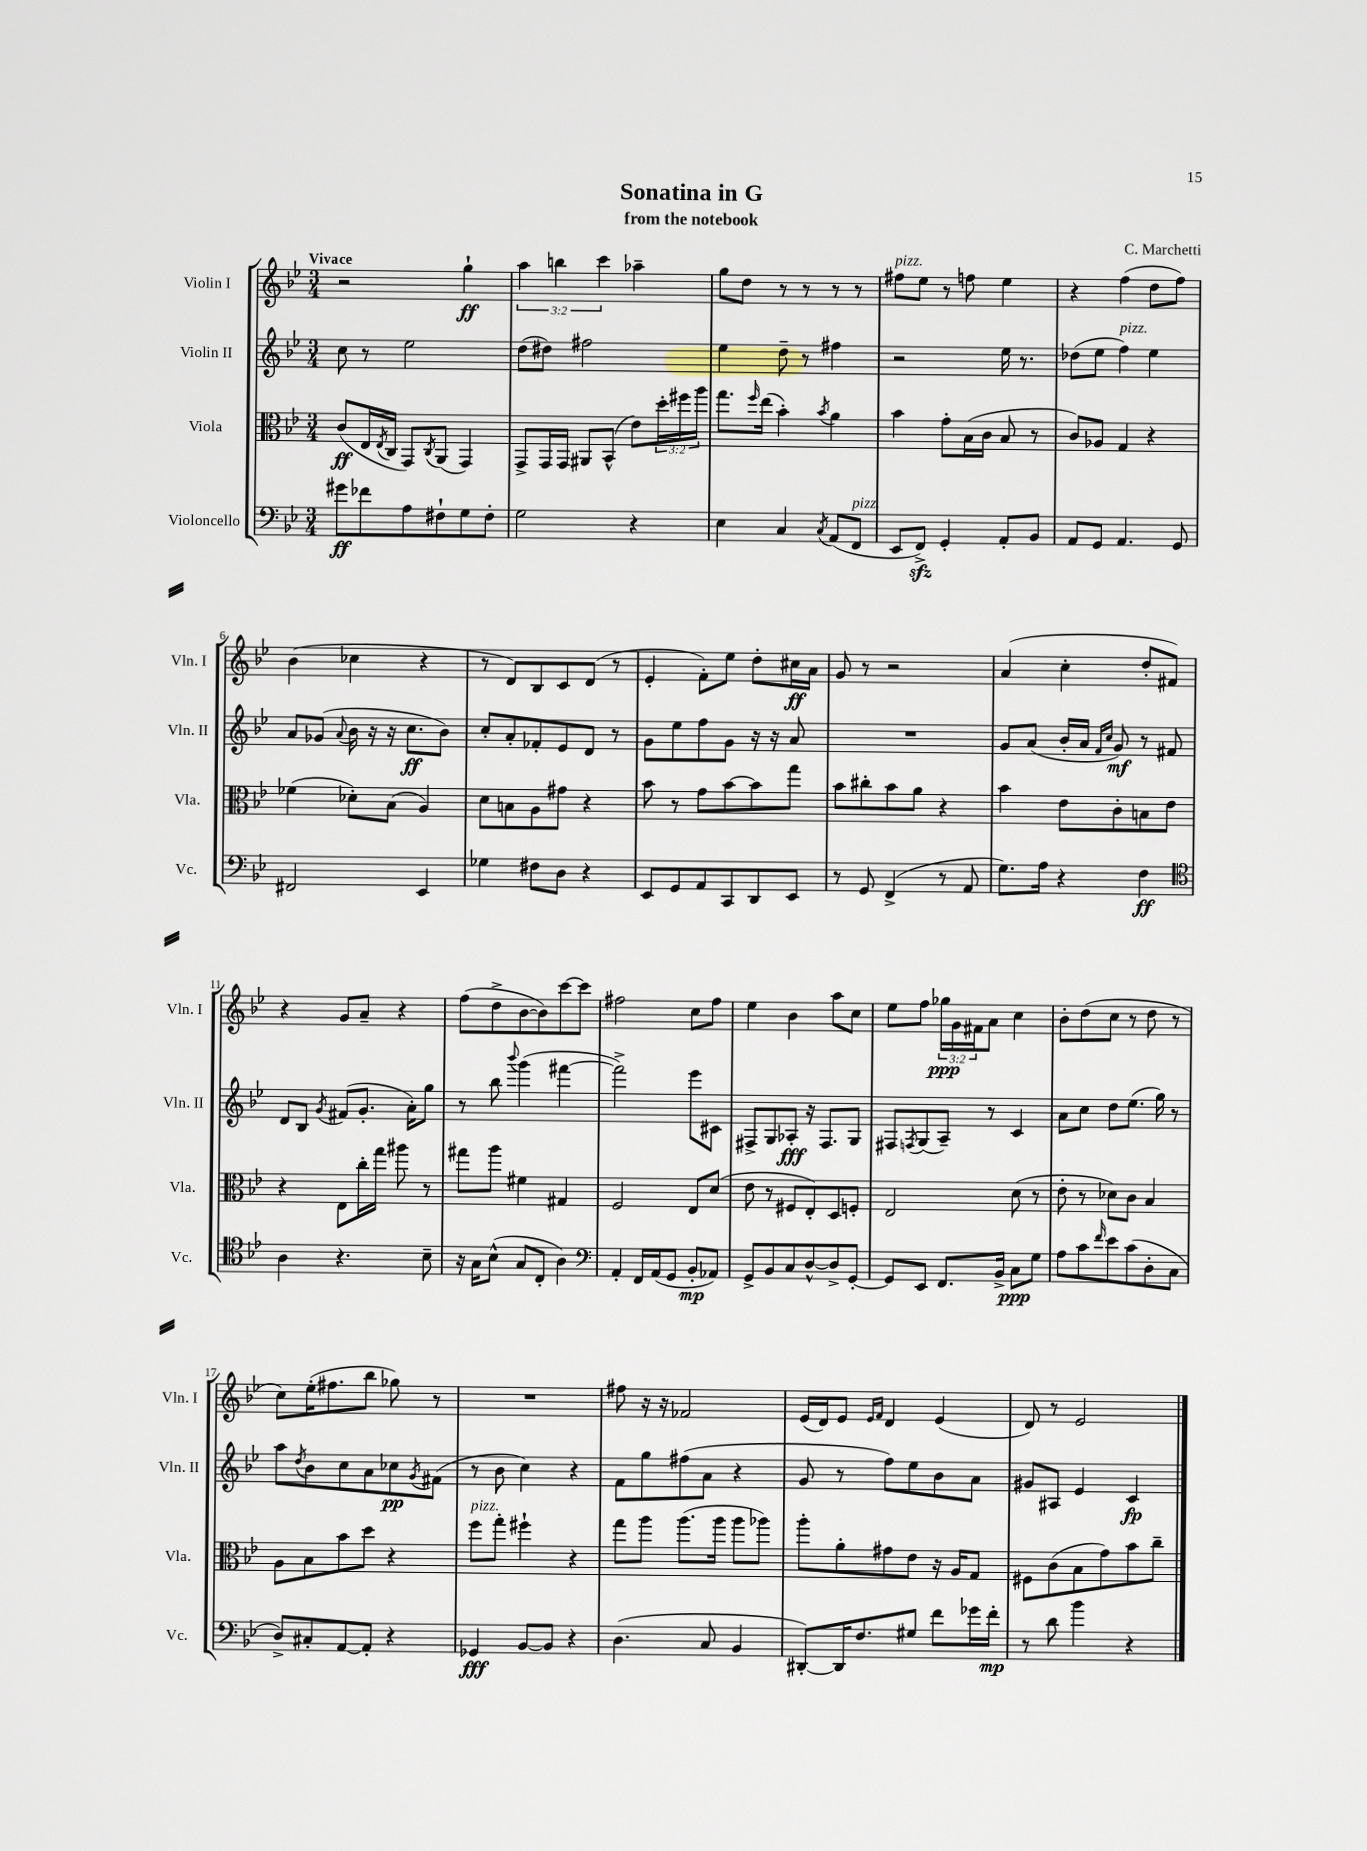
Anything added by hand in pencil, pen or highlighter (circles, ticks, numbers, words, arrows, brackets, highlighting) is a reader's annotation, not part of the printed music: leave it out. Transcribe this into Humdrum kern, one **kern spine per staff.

**kern	**kern	**kern	**kern
*staff4	*staff3	*staff2	*staff1
*clefF4	*clefC3	*clefG2	*clefG2
*k[b-e-]	*k[b-e-]	*k[b-e-]	*k[b-e-]
*M3/4	*M3/4	*M3/4	*M3/4
8g#\L	(8c/L	8cc\	2r
8f-\	16E-/L	8r	.
.	8qE-/	.	.
.	16C/JJ	.	.
8A\	8GG/L)	2ee-\	.
.	8qC/	.	.
8F#`\	(8AA/J	.	.
8G\	4GG/)	.	4gg`\
8F#'\J	.	.	.
=	=	=	=
2G\	8GG^/L	(8dd\L	6aa\
.	16GG/L	8dd#\J)	.
.	.	.	6bb\
.	16GG/JJ	.	.
.	8AA#/L	2ff#\	.
.	.	.	6ccc\
.	(8BB-^^/J	.	.
4r	8e-\L)	.	4aa-~\
.	24dd'\L	.	.
.	24ff#\	.	.
.	24aa\JJ	.	.
=	=	=	=
4E-\	8.gg\L	4ee-\	8gg\L
.	.	.	8dd\J
.	16qqff/	.	.
.	(16ee-\Jk	.	.
4C/	4b-'\)	8dd~\	8r
.	.	8r	8r
8qC/	8qb-/	.	.
(8AA/L	4a\	4ff#\	8r
8FF/J	.	.	8r
=	=	=	=
8EE-/L	4b-\	2r	8ff#\L
8FF^/J)	.	.	8ee-\J
4GG'/	8g'\L	.	8r
.	(16B-\L	.	8ff\
.	16c\JJ	.	.
8AA'/L	8B-/	16ee-\	4ee-\
.	.	8.r	.
8BB-/J	8r	.	.
=	=	=	=
8AA/L	8c/L)	(8dd-\L	4r
8GG/J	8A-/J	8ee-\J	.
4.AA/	4G/	4ff\)	(4ff\
.	4r	4ee-\	8dd\L
8GG/	.	.	8ff\J)
=	=	=	=
2FF#/	(4f-\	8a/L	(4b-\
.	.	(8g-/J	.
.	.	8qqa/	.
.	8d-'\L)	16b-\	4cc-\
.	.	16r	.
.	(8B-\J	16r	.
.	.	8.cc\L	.
4EE-/	4A/)	.	4r
.	.	8b-\J)	.
=	=	=	=
4G-\	8d\L	8cc'/L	8r
.	8B\	8a'/	8d/L)
8F#\L	8A\	8f-'/	8B-/
8D\J	8g#\J	8e-/	8c/
4r	4r	8d/J	(8d/J
.	.	8r	8r
=	=	=	=
8EE-/L	8b-\	8g\L	4e-'/
8GG/	8r	8ee-\	.
8AA/	8g\L	8ff\	8f'\L)
8CC/	[8b-\	8g\J	8ee-\J
8DD/	8b-\]	16r	8dd'\L
.	.	16r	.
8EE-/J	8gg\J	8a/	16cc#\L
.	.	.	16a\JJ
=	=	=	=
8r	8b-\L	2.r	8g/
8GG/	8cc#'\	.	8r
(4FF^/	8b-\	.	2r
.	8a\J	.	.
8r	4r	.	.
8AA/	.	.	.
=	=	=	=
8.G\L)	4b-\	8g/L	(4a/
.	.	(8a/J	.
16A\Jk	.	.	.
4r	8e-\L	16b-'/LL	4cc'\
.	.	16a/JJ	.
.	.	16qqf/LL	.
.	.	16qqcc/JJ	.
.	8c'\	8g/)	.
4F\	8B\	8r	8dd'/L
.	8e-\J	8f#/	8f#/J)
=	=	=	=
*clefC4	*	*	*
4A\	4r	8d/L	4r
.	.	8B-/J	.
.	.	8qg/	.
4.r	8E-\L	(8f#/L	8g/L
.	16cc'\L	8.g'/J	8a~/J
.	16gg\JJ	.	.
.	8aa#\	.	4r
.	.	16a'\LK)	.
8B-~\	8r	8gg\J	.
=	=	=	=
16r	8gg#\L	8r	(8ff\L
16G\LK	.	.	.
(8B-^^\J	8aa\J	8bb-\	8dd^\
.	.	8qqbbb-/	.
8G/L	4f#\	(4ggg\	[8b-\
8C'/J	.	.	8b-\])
4A\)	4G#/	[4fff#\	[8ccc\
.	.	.	8ccc\]J
=	=	=	=
*clefF4	*	*	*
4AA'/	2F/	2fff#^\])	2ff#\
16FF/LL	.	.	.
(16AA/J	.	.	.
8GG/J	.	.	.
8BB-'/L	8E-/L	8eee-\L	8cc\L
8AA-/J)	(8d/J	8c#\J	8ff#\J
=	=	=	=
8GG^/L	8e-\	8F#^/L	4ee-\
8BB-/	8r	8G/	.
8C/	8F#/L	8A-'/J	4b-\
[8D^^/	8E-'/)	16r	.
.	.	8.F#/L	.
8D^/]	8D/	.	8aa\L
[8GG'/J	8F'/J	8G/J	8cc\J
=	=	=	=
8GG/]L	2E-/	8F#/L	8ee-\L
.	.	8qF/	.
8EE-/J	.	(8G/	8ff\J
8.FF/L	.	8A~/J)	24gg-\LL
.	.	.	24g\
.	.	.	24f#\J
.	.	8r	8a\J
16BB-^/Jk	.	.	.
8C\L	(8d\	4c/	4cc\
8G\J	8r	.	.
=	=	=	=
8A\L	8e-'\	8a\L	8b-'\L
8c\	8r	8cc\J	(8dd\
16qqf/	.	.	.
8e-\	8d-\L)	8dd\L	8cc\J
(8c\	8c\J	(8.ee-\J	8r
8D'\	4B-/	.	8dd\
.	.	16gg\)	.
8C\J	.	8r	8r
=	=	=	=
8D^/L)	8A\L	8aa\L	8cc\L)
.	.	8qdd/	.
8C#'/	8B-\	8b-\	(16ee-'\K
.	.	.	8.ff#\
[8AA/	8b-\	8cc\	.
8AA'/]J	8dd\J	8a\	8bb-\J
4r	4r	8cc-\	8gg-\)
.	.	8qg/	.
.	.	(8f#\J	8r
=	=	=	=
4GG-/	8ff\L	8r	2.r
.	8gg'\J	8b-\	.
[8BB-/L	4ff#`\	4cc\)	.
8BB-/]J	.	.	.
4r	4r	4r	.
=	=	=	=
(4.D\	8gg\L	8f\L	8ff#\
.	8aa\J	8gg\	16r
.	.	.	16r
.	(8.aa\L	(8ff#\	2f-/
8C/	.	8a\J	.
.	16aa\Jk	.	.
4BB-/	8aa\L	4r	.
.	8aa-\J)	.	.
=	=	=	=
[8DD#'/L)	8aa'\L	8g/	(16e-/LL
.	.	.	16d/J)
16DD#/]K	8a'\	8r	8e-/J
8.F/	.	.	.
.	.	.	16qqe-/LL
.	.	.	16qqf/JJ
.	8g#\	8ff\L)	4d/
8G#/J	8e-\J	8ee-\	.
8f\L	16r	8b-\	(4e-/
.	16A/LK	.	.
16g-\L	8G/J	8a\J	.
16f'\JJ	.	.	.
=	=	=	=
8r	8F#\L	8g#/L	8d/)
8d\	(8c\	8A#/J	8r
4b-\	8B-\	4e-/	2e-/
.	8g\)	.	.
4r	8b-\	4c/	.
.	8cc~\J	.	.
==	==	==	==
*-	*-	*-	*-
